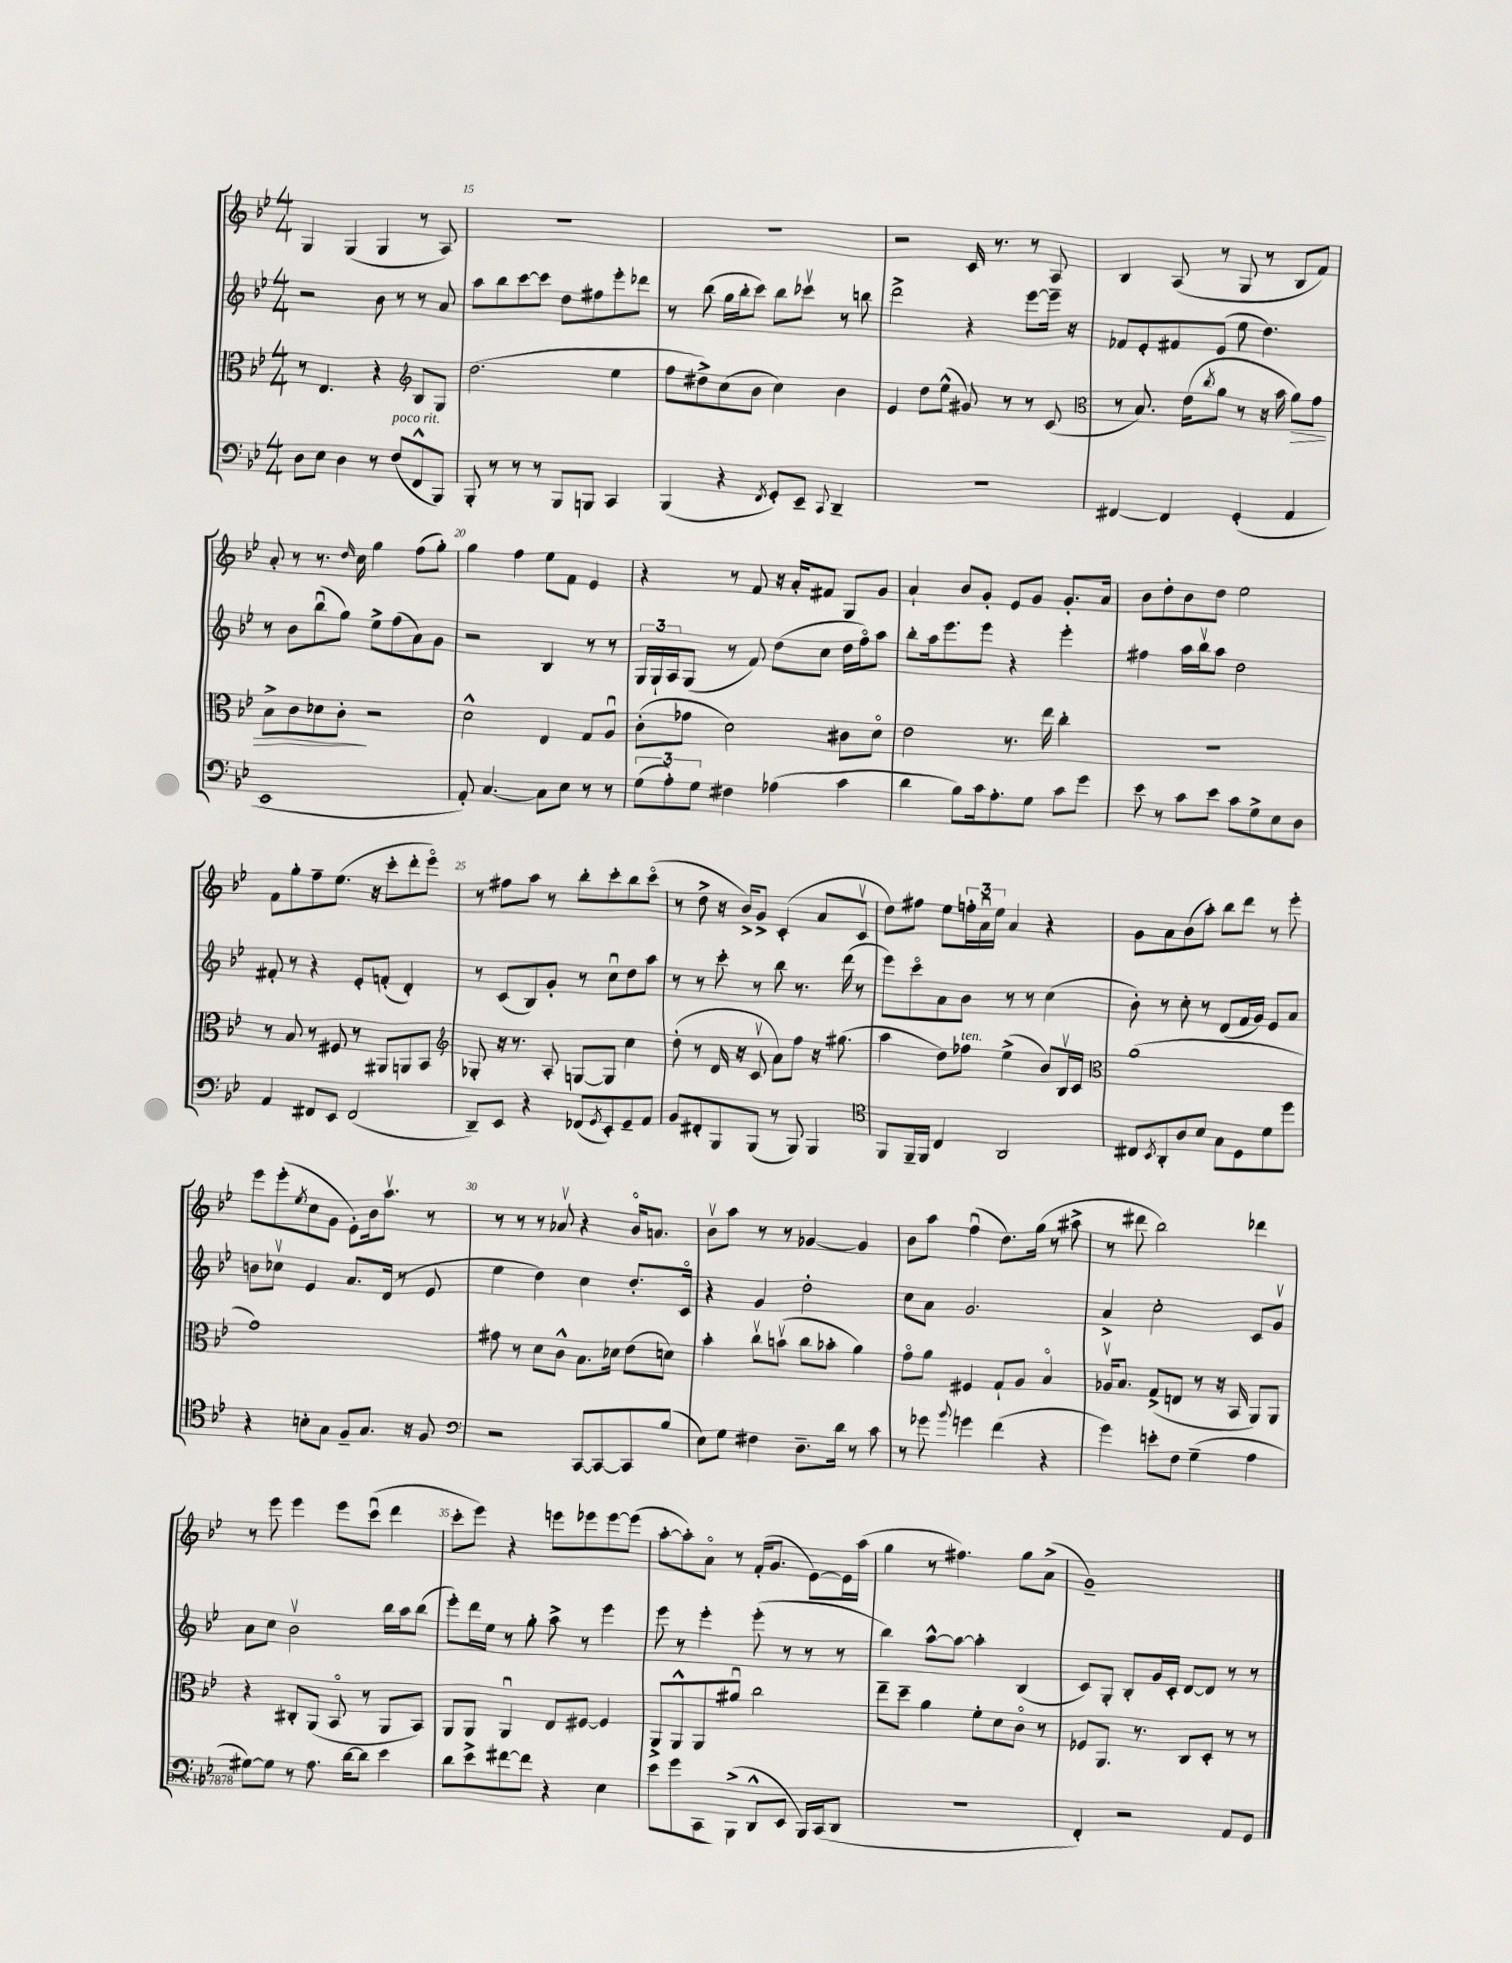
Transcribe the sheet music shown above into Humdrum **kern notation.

**kern	**kern	**dynam	**kern	**kern
*part4	*part3	*part3	*part2	*part1
*staff4	*staff3	*staff3	*staff2	*staff1
*clefF4	*clefC3	*	*clefG2	*clefG2
*k[b-e-]	*k[b-e-]	*	*k[b-e-]	*k[b-e-]
*M4/4	*M4/4	*	*M4/4	*M4/4
=14	=14	=14	=14	=14
8D\L	8r	.	2r	4G/
8E-\J	4.E-/	.	.	.
4D\	.	.	.	(4G/
8r	4r	.	8b-\	4G/
!LO:TX:a:i:t=poco rit.	!	!	!	!
(8F/L	.	.	8r	.
*	*clefG2	*	*	*
8FF^^/	8B-/L	.	8r	8r
8BBB-/J)	8G/J	.	8a/	8A/)
=15	=15	=15	=15	=15
8BBB-'/	(2.dd\	.	8aa\L	1r
8r	.	.	8bb-\	.
8r	.	.	[8ccc\	.
8r	.	.	8ccc\J]	.
8BBB-/L	.	.	8dd\L	.
8BBBn/J	.	.	8ff#X\	.
4CC/	4ee-\	.	8eee-'\	.
.	.	.	8ddd-X\J	.
=16	=16	=16	=16	=16
(4BBB-/	8ff\L	.	8r	1r
.	8dd#X^\)	.	(8bb-\	.
4r	(8cc\	.	16gg\LL	.
.	.	.	16bb-'\J	.
.	8b-\J	.	8ccc\J)	.
8qFF/	.	.	.	.
8GG'/L)	4cc\)	.	8bb-\L	.
8EE-~/J	.	.	8ccc-Xv\J	.
8qqCC/	.	.	.	.
4DD~/	4b-\	.	8r	.
.	.	.	8bbn\	.
=17	=17	=17	=17	=17
1r	4e-/	.	2ddd^\	2r
.	8dd\L	.	.	.
.	(8ee-^^\J	.	.	.
.	8g#X/)	.	4r	16c/
.	.	.	.	8.r
.	8r	.	.	.
.	8r	.	[8eee-\L	8r
.	(8c/	.	16eee-~\Jk]	8A/
.	.	.	16r	.
=18	=18	=18	=18	=18
*	*clefC3	*	*	*
[4FF#X/	8r	.	8f-X/L	4B-/
.	8.B-/)	.	8e-'/	.
4FF#/]	.	.	8f#X/	(8A/
.	(16e-\KL	.	.	.
.	8qcc/	.	.	.
.	8a\J	.	(8e-/J	8r
(4GG'/	8r	.	8ee-\	8G/
.	16r	.	4.dd\)	8r
.	16b-\	.	.	.
!	!	!LO:HP:b	!	!
4AA/	8a\L)	>	.	8B-/L
.	8g\J	.	.	8f/J)
!!LO:LB:g=z
=19	=19	=19	=19	=19
1EE-	8B-^\L	.	8r	8a'/
.	8c\	.	8b-\L	8r
.	8d-X\	.	(8bb-u\	8.r
.	8c'\J	.	8gg\J)	.
.	.	.	.	16qqdd/
.	.	.	.	16cc\
.	2r	]	8ee-^\L	4gg\
.	.	.	(8ff\	.
.	.	.	8a\)	(8ff\L
.	.	.	8g\J	8gg'\J)
=20	=20	=20	=20	=20
8AA'/)	2d^^\	.	2r	4gg\
[4.C/	.	.	.	.
.	.	.	.	4ff\
8C\L]	4E-/	.	4B-/	8ee-\L
8E-\J	.	.	.	8f\J
8r	8G/L	.	8r	4e-/
8r	8Au/J	.	8r	.
=21	=21	=21	=21	=21
(12G\L	(8c'\L	.	24G/LL	4r
.	.	.	24G`/	.
12A'\)	.	.	24A/J	.
.	8g-X\J	.	(8G/J	.
12G\J	.	.	.	.
4F#X\	2d\)	.	8r	8r
.	.	.	8f/)	8f/
(4A-X\	.	.	(8dd\L	16r
.	.	.	.	16a'/KL
.	.	.	8cc\J	8f#X/J
4c\	8c#X\L	.	16dd\LL	8G/L
.	.	.	16ff\J)	.
.	8d\J	.	8aa\J	8g/J
=22	=22	=22	=22	=22
4d\	2e-\	.	8bb-'\L	4a`/
.	.	.	16aa\k	.
.	.	.	8.eee-\	.
8B-\L)	.	.	.	8b-/L
16c\k	.	.	8eee-\J	8g'/J
8.A'\	.	.	.	.
.	8.r	.	4r	8e-/L
8G\J	.	.	.	8g/J
.	16ee-\	.	.	.
8c\L	4cc'\	.	4eee-'\	8.g'/L
8g\J	.	.	.	.
.	.	.	.	16a/Jk
=23	=23	=23	=23	=23
8e-\	1r	.	4ff#X\	8b-\L
8r	.	.	.	8dd'\
8c\L	.	.	16aa\LL	8b-\
.	.	.	16bb-v\J	.
8e-\J	.	.	8aa\J	8dd\J
8c\L	.	.	2dd\	2ee-\
8G^\	.	.	.	.
8E-\	.	.	.	.
8D\J	.	.	.	.
!!LO:LB:g=z
=24	=24	=24	=24	=24
4AA/	8r	.	8f#X'/	8f\L
.	8B-/	.	8r	8gg'\
8FF#X/L	8r	.	4r	8ff~\
8EE-/J	8F#X/	.	.	(8.ee-\J
(2FF#/	8r	.	8e-'/L	.
.	.	.	.	16r
.	8AA#X/L	.	(8fn'/J	8ccc'\L
.	8AAn/	.	4d'/)	8ddd'\
.	8BB-/J	.	.	8eee-\J)
=25	=25	=25	=25	=25
*	*clefG2	*	*	*
8DD~/L)	8G-X'/	.	8r	8r
8EE-/J	16r	.	(8c/L	8ff#X\L
.	8.r	.	.	.
4r	.	.	8B-/)	8aa\J
.	8A'/	.	8g'/J	8r
(8FF-X/L	[8Gn/L	.	8r	8bb-'\L
8qGG/	.	.	.	.
8EE-'/)	8G/J]	.	8ccu\L	8ccc'\
8GG~/	4cc\	.	8dd\	8bb-\
8AA/J	.	.	8aa\J	(8ccc\J
=26	=26	=26	=26	=26
8BB-/L	(8dd'\	.	8r	8r
8FF#X'/	8r	.	8r	8dd^\
8BBB-/	16d/	.	8ccc'\	16r
.	16r	.	.	16b-^/KL)
(8BBB-/J	8cv/	.	8r	8g^/J
8r	8a\L)	.	8bb-\	(4c'/
8BBB-/)	8ff\J	.	8.r	.
4BBB-/	16r	.	.	8a/L
.	(8.gg#X\	.	(16ddd\	.
.	.	.	8r	8cv/J
=27	=27	=27	=27	=27
*clefC4	*	*	*	*
8FF/L	4aa\	.	8eee-\L)	8dd\L)
16FF~/L	.	.	8ccc\	8ff#X\J
16FF/JJ	.	.	.	.
4C/	8dd\L)	.	8a\	8ee-\L
!	!LO:TX:a:i:t=ten.	!	!	!
.	8ff-X\J	.	8b-\J	24ffn'\L
.	.	.	.	24au\
.	.	.	.	24ee-\JJ
2AA/	(4ee-^\	.	8r	4a/
.	.	.	8r	.
.	8b-/L)	.	(4cc\	4r
.	16B-v/L	.	.	.
.	16c/JJ	.	.	.
=28	=28	=28	=28	=28
*	*clefC3	*	*	*
8C#X/L	(1a	.	8b-'\)	8g\L
8qBB-/	.	.	.	.
8AA'/	.	.	8r	8a\
8A/	.	.	8cc'\	(8b-\
8B-/J	.	.	8r	8aa'\J)
8G\L	.	.	(8d/L	8bb-\L
8D\	.	.	16f/L	8ddd\J
.	.	.	16g/JJ)	.
8d\	.	.	8e-/L	8r
8dd\J	.	.	8a/J	8eee-'\
!!LO:LB:g=z
=29	=29	=29	=29	=29
4r	1g)	.	8bn\L	8eee-\L
.	.	.	8cc-Xv\J	(8eee-'\
.	.	.	.	8qee-/
8Bn'\L	.	.	4e-/	8cc\
8G\J	.	.	.	8g\J
8F~/L	.	.	8.a/L	8e-'\L)
8.G/J	.	.	.	16b-\k
.	.	.	(16d/Jk	8.aav\J
.	.	.	8r	.
16r	.	.	.	.
8F/	.	.	8e-/	8r
=30	=30	=30	=30	=30
*clefF4	*	*	*	*
2r	8g#X\	.	4ee-\	8r
.	8r	.	.	8r
.	8d\L	.	4dd\)	8r
.	8c^^\J	.	.	8a-Xv/
[8CC/L	8.B-\L	.	4cc\	4r
8CC/_	.	.	.	.
.	16d-X\Jk	.	.	.
8CC/]	(8e-\L	.	8.dd'/L	16b-/KL
.	.	.	.	8.an/J
(8B-/J	8dn\J)	.	.	.
.	.	.	16c/Jk	.
=31	=31	=31	=31	=31
8E-\L)	4b-'\	.	4r	8b-v\L
8G\J	.	.	.	8aa\J
4F#X\	8ccv\L	.	4g/	8r
.	(8bnv\J	.	.	8r
8.D~\L	8cc\L	.	2dd'\	[4g-X/
.	8b-X'\J	.	.	.
16d\Jk	.	.	.	.
8r	4a\)	.	.	4g-/]
8c\	.	.	.	.
=32	=32	=32	=32	=32
8r	8g\L	.	8cc\L	8b-\L
8g-X\	8a\J	.	8a\J	8aa\J
8qqb-/	.	.	.	.
4gn\	4F#X/	.	2.g/	(4ffu\
(4f\	8G`/L	.	.	8.dd\L)
.	8A/J	.	.	.
.	.	.	.	(16gg\Jk
4r	4B-/	.	.	8r
.	.	.	.	8aa#X^\
=33	=33	=33	=33	=33
4g\)	16A-Xv/KL	.	4a^/	8r
.	8.B-/J	.	.	.
.	.	.	.	8ddd#X\
8en'\L	(8G^/L	.	2cc'\	2bb-\)
8F\J	8En/J	.	.	.
(4G~\	8r	.	.	.
.	16r	.	.	.
.	16BB-/	.	.	.
4A\	8AA/L)	.	8c/L	4ddd-X\
.	8AA/J	.	8gv/J	.
!!LO:LB:g=z
=34	=34	=34	=34	=34
[8G#X\L)	4r	.	8a\L	8r
8G#\J]	.	.	8cc\J	8eee-\
8r	8C#X'/L	.	2b-v\	4eee-\
8.A\	(8AA/J	.	.	.
.	8BB-/	.	.	8eee-\L
[16d\KL	.	.	.	.
8d\J]	8r	.	.	(8cccu\J
4e-\	8AA/L	.	16bb-\LL	4ddd\
.	.	.	16aa\J	.
.	8BB-/J)	.	(8bb-\J	.
=35	=35	=35	=35	=35
8d\L	8AA/L	.	8eee-'\L)	8ccc'\L
8e-^\	8AA/J	.	16ddd\L	8eee-\J)
.	.	.	16ee-\JJ	.
[8f#X\	4AAu/	.	8r	4r
8f#\J]	.	.	8gg'\	.
4r	8E-/L	.	8aa^\	8eeen\L
.	[8F#X/J	.	8r	8eee-X\
4E-\	4F#/]	.	4eee-\	[8eee-\
.	.	.	.	(8eee-\J]
=36	=36	=36	=36	=36
8e-\L	8AA^/L	.	8eee-\	[8aa'\L
8g\	8AA^^/	.	8r	8aa'\])
8CC\	8AA/	.	4eee-'\	8a\J
(8BBB-^\J	8a#Xu/J	.	.	8r
8DD^^/L	2cc\	.	(8eee-'\	(16f'/KL
.	.	.	.	8.g/J
8EE-/J	.	.	8r	.
16BBB-/LL)	.	.	8r	[8e-\L)
(16CC/J	.	.	.	.
8DD/J	.	.	8r	16e-\L]
.	.	.	.	(16aa\JJ
=37	=37	=37	=37	=37
1r	8ee-~\L	.	4bb-\)	4gg\
.	8dd~\J	.	.	.
.	4a\	.	[8aa^^\L	8r
.	.	.	8aa\J_	4.ff#X\)
.	8f'\L	.	4aa'\]	.
.	8d\	.	.	.
.	8c\J	.	(4B-/	8gg\L
.	8r	.	.	(8a^\J
=38	=38	=38	=38	=38
4FF'/)	8F-X/L	.	8c/L)	1g~)
.	8.AA/J	.	8G'/J	.
2r	.	.	8B-'/L	.
.	8.r	.	.	.
.	.	.	16g/L	.
.	.	.	16c'/JJ	.
.	8C/L	.	[8d/L	.
.	8D'/J	.	8d/J]	.
8AA/L	8r	.	8r	.
8GG/J	8r	.	8r	.
==	==	==	==	==
*-	*-	*-	*-	*-
